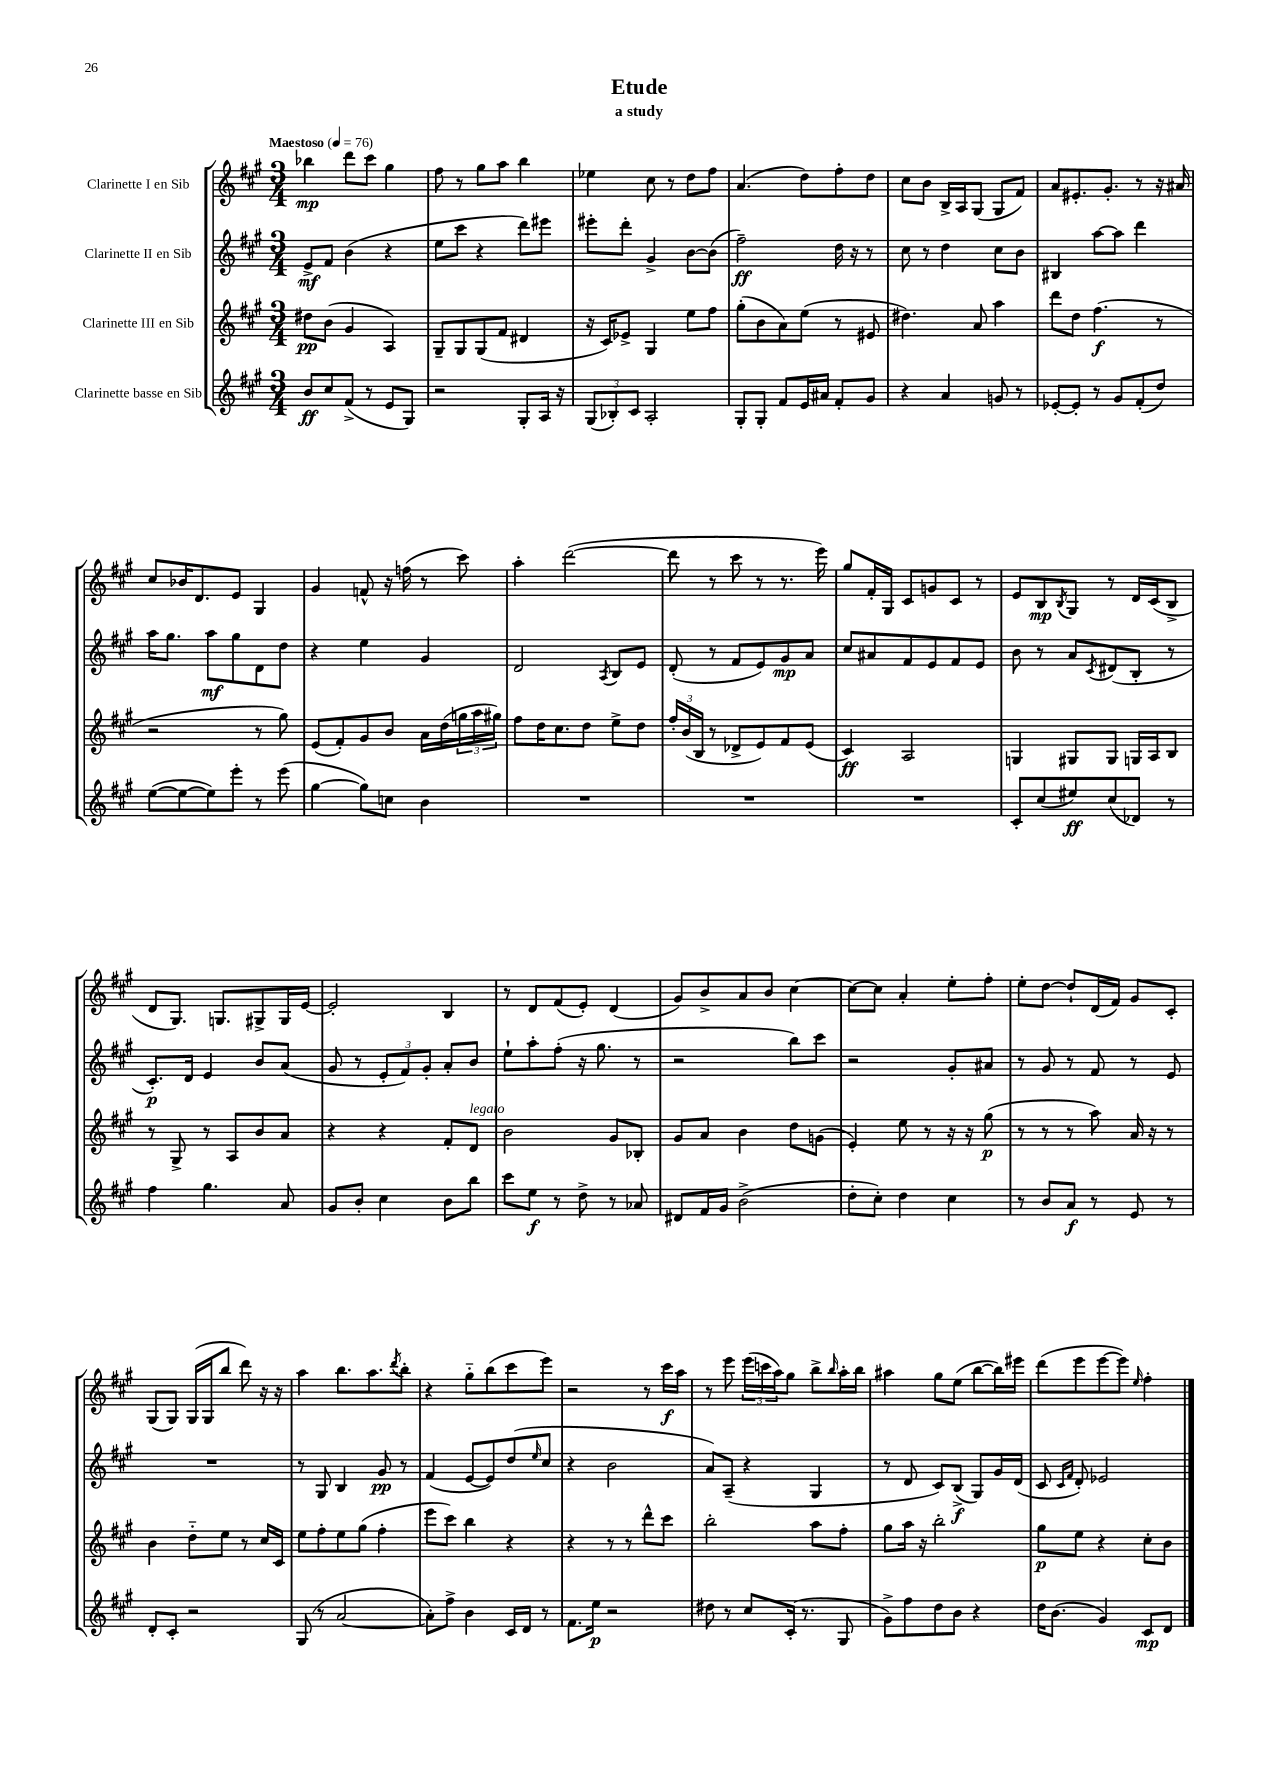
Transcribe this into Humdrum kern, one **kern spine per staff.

**kern	**kern	**kern	**kern
*staff4	*staff3	*staff2	*staff1
*clefG2	*clefG2	*clefG2	*clefG2
*k[f#c#g#]	*k[f#c#g#]	*k[f#c#g#]	*k[f#c#g#]
*M3/4	*M3/4	*M3/4	*M3/4
*MM76	*MM76	*MM76	*MM76
8b	8dd#	8e^	4bb-
8cc#	(8b	8f#	.
(8f#^	4g#	(4b	8ddd
8r	.	.	8ccc#
8e	4A)	4r	4gg#
8G#)	.	.	.
=	=	=	=
2r	8G#~	8ee	8ff#
.	8G#	8ccc#	8r
.	(8G#	4r	8gg#
.	8f#	.	8aa
8G#'	4d#	8ddd)	4bb
16A	.	8eee#	.
16r	.	.	.
=	=	=	=
(12G#	16r	8eee#'	4ee-
.	16c#)	.	.
12B-')	.	.	.
.	8e-^	8ddd'	.
12c#	.	.	.
2A'	4G#	4g#^	8cc#
.	.	.	8r
.	8ee	[8b	8dd
.	8ff#	(8b]	8ff#
=	=	=	=
8G#'	(8gg#'	2ff#~)	(4.a
8G#'	8b	.	.
8f#	8a)	.	.
16e	(8ee	.	8dd)
16a#	.	.	.
8f#'	8r	16dd	8ff#'
.	.	16r	.
8g#	8e#	8r	8dd
=	=	=	=
4r	4.dd#)	8cc#	8cc#
.	.	8r	8b
4a	.	4dd	16B^
.	.	.	16A
.	8a	.	(8G#
8g	4aa	8cc#	8G#
8r	.	8b	8f#)
=	=	=	=
[8e-'	8ddd	4B#	8a
8e-']	8dd	.	8.e#'
8r	(4.ff#	[8aa	.
.	.	.	8.g#'
8g#	.	8aa]	.
(8f#'	.	4ddd	8r
8dd)	8r	.	16r
.	.	.	16a#
=	=	=	=
([8ee	2r	16aa	8cc#
.	.	8.gg#	.
8ee_	.	.	16b-
.	.	.	8.d
8ee])	.	8aa	.
8eee'	.	8gg#	8e
8r	8r	8d	4G#
(8eee	8gg#)	8dd	.
=	=	=	=
[4gg#	(8e	4r	4g#
.	8f#')	.	.
8gg#])	8g#	4ee	8f^^
8cc	8b	.	16r
.	.	.	(16ff
4b	16a	4g#	8r
.	(16dd	.	.
.	24gg	.	8ccc#)
.	24aa	.	.
.	24gg#)	.	.
=	=	=	=
2.r	8ff#	2d	4aa'
.	16dd	.	.
.	8.cc#	.	.
.	.	.	([2ddd
.	8dd	.	.
.	.	8qA	.
.	8ee^	8B	.
.	8dd	8e	.
=	=	=	=
2.r	24ff#'	(8d'	8ddd]
.	(24b	.	.
.	24B	.	.
.	8r	8r	8r
.	8d-^	8f#	8ccc#
.	8e)	8e)	8r
.	8f#	8g#	8.r
.	(8e	8a	.
.	.	.	16eee)
=	=	=	=
2.r	4c#)	8cc#	8gg#
.	.	8a#	16f#'
.	.	.	16G#
.	2A	8f#	8c#
.	.	8e	8g
.	.	8f#	8c#
.	.	8e	8r
=	=	=	=
8c#'	4G	8b	8e
(8cc#	.	8r	8B
.	.	.	8qB
8ee#)	8G#	8a	8G#
.	.	8qc#	.
(8cc#	8G#	(8d#	8r
8d-)	16G	8B'	16d
.	16A	.	(16c#
8r	8B	8r	8B^
=	=	=	=
4ff#	8r	8.c#')	8d
.	8G#^	.	8.G#)
.	.	16d	.
4.gg#	8r	4e	.
.	.	.	8.G
.	8A	.	.
.	8b	8b	8G#^
8a	8a	(8a	16G#
.	.	.	[16e
=	=	=	=
8g#	4r	8g#	2e']
8b'	.	8r	.
4cc#	4r	12e'	.
.	.	12f#)	.
.	.	12g#'	.
8b	8f#'	8a'	4B
8bb	8d	8b	.
=	=	=	=
8ccc#	2b	8ee`	8r
8ee	.	8aa'	8d
8r	.	(8ff#'	(8f#
8dd^	.	16r	8e')
.	.	8.gg#	.
8r	8g#	.	(4d
8a-	8B-'	8r	.
=	=	=	=
8d#	8g#	2r	8g#)
16f#	8a	.	8b^
16g#	.	.	.
(2b^	4b	.	8a
.	.	.	8b
.	8dd	8bb)	[4cc#
.	(8g	8ccc#	.
=	=	=	=
8dd'	4e')	2r	8cc#_
8cc#')	.	.	8cc#]
4dd	8ee	.	4a'
.	8r	.	.
4cc#	16r	8g#'	8ee'
.	16r	.	.
.	(8gg#	8a#	8ff#'
=	=	=	=
8r	8r	8r	8ee'
8b	8r	8g#	[8dd
8a	8r	8r	8dd`]
8r	8aa)	8f#	(16d
.	.	.	16f#)
8e	16a	8r	8g#
.	16r	.	.
8r	8r	8e	8c#'
=	=	=	=
8d'	4b	2.r	(8G#
8c#'	.	.	8G#)
2r	8dd'~	.	(16G#
.	.	.	16G#
.	8ee	.	8bb
.	8r	.	8ddd)
.	16cc#	.	16r
.	16c#	.	16r
=	=	=	=
(8G#	8ee	8r	4aa
8r	8ff#'	8G#	.
[2a	8ee	4B	8.bb
.	(8gg#	.	.
.	.	.	8.aa
.	4ff#'	8g#	.
.	.	.	8qddd
.	.	8r	8bb'
=	=	=	=
8a'])	8eee	(4f#	4r
8ff#^	8ccc#)	.	.
4b	4bb	[8e	8gg#'~
.	.	8e])	(8bb
16c#	4r	(8dd	8ccc#
16d	.	.	.
.	.	16qqee	.
8r	.	8cc#	8eee)
=	=	=	=
8.f#	4r	4r	2r
16ee	.	.	.
2r	8r	2b	.
.	8r	.	.
.	8ddd^^	.	8r
.	8ccc#	.	16ccc#
.	.	.	16aa
=	=	=	=
8dd#	2bb'	8a)	8r
8r	.	(8A~	8eee
8cc#	.	4r	(24eee
.	.	.	24ccc
.	.	.	24aa)
(16c#'	.	.	8gg#
8.r	.	.	.
.	8aa	4G#	8bb^
.	.	.	16qqbb
8G#	8ff#'	.	16aa'
.	.	.	16bb
=	=	=	=
8g#^)	8gg#	8r	4aa#
8ff#	16aa	8d	.
.	16r	.	.
8dd	2bb'	8c#)	8gg#
8b	.	(8B^	(8ee
4r	.	8G#)	[8bb
.	.	16g#	16bb])
.	.	(16d	16eee#
=	=	=	=
16dd	8gg#	8c#	(8ddd
(8.b	.	.	.
.	.	16qqc#	.
.	.	16qqf#	.
.	8ee	8d')	8eee
4g#)	4r	2e-	[8eee
.	.	.	8eee])
.	.	.	16qqee
8c#	8cc#'	.	4ff#'
8d	8b	.	.
==	==	==	==
*-	*-	*-	*-
